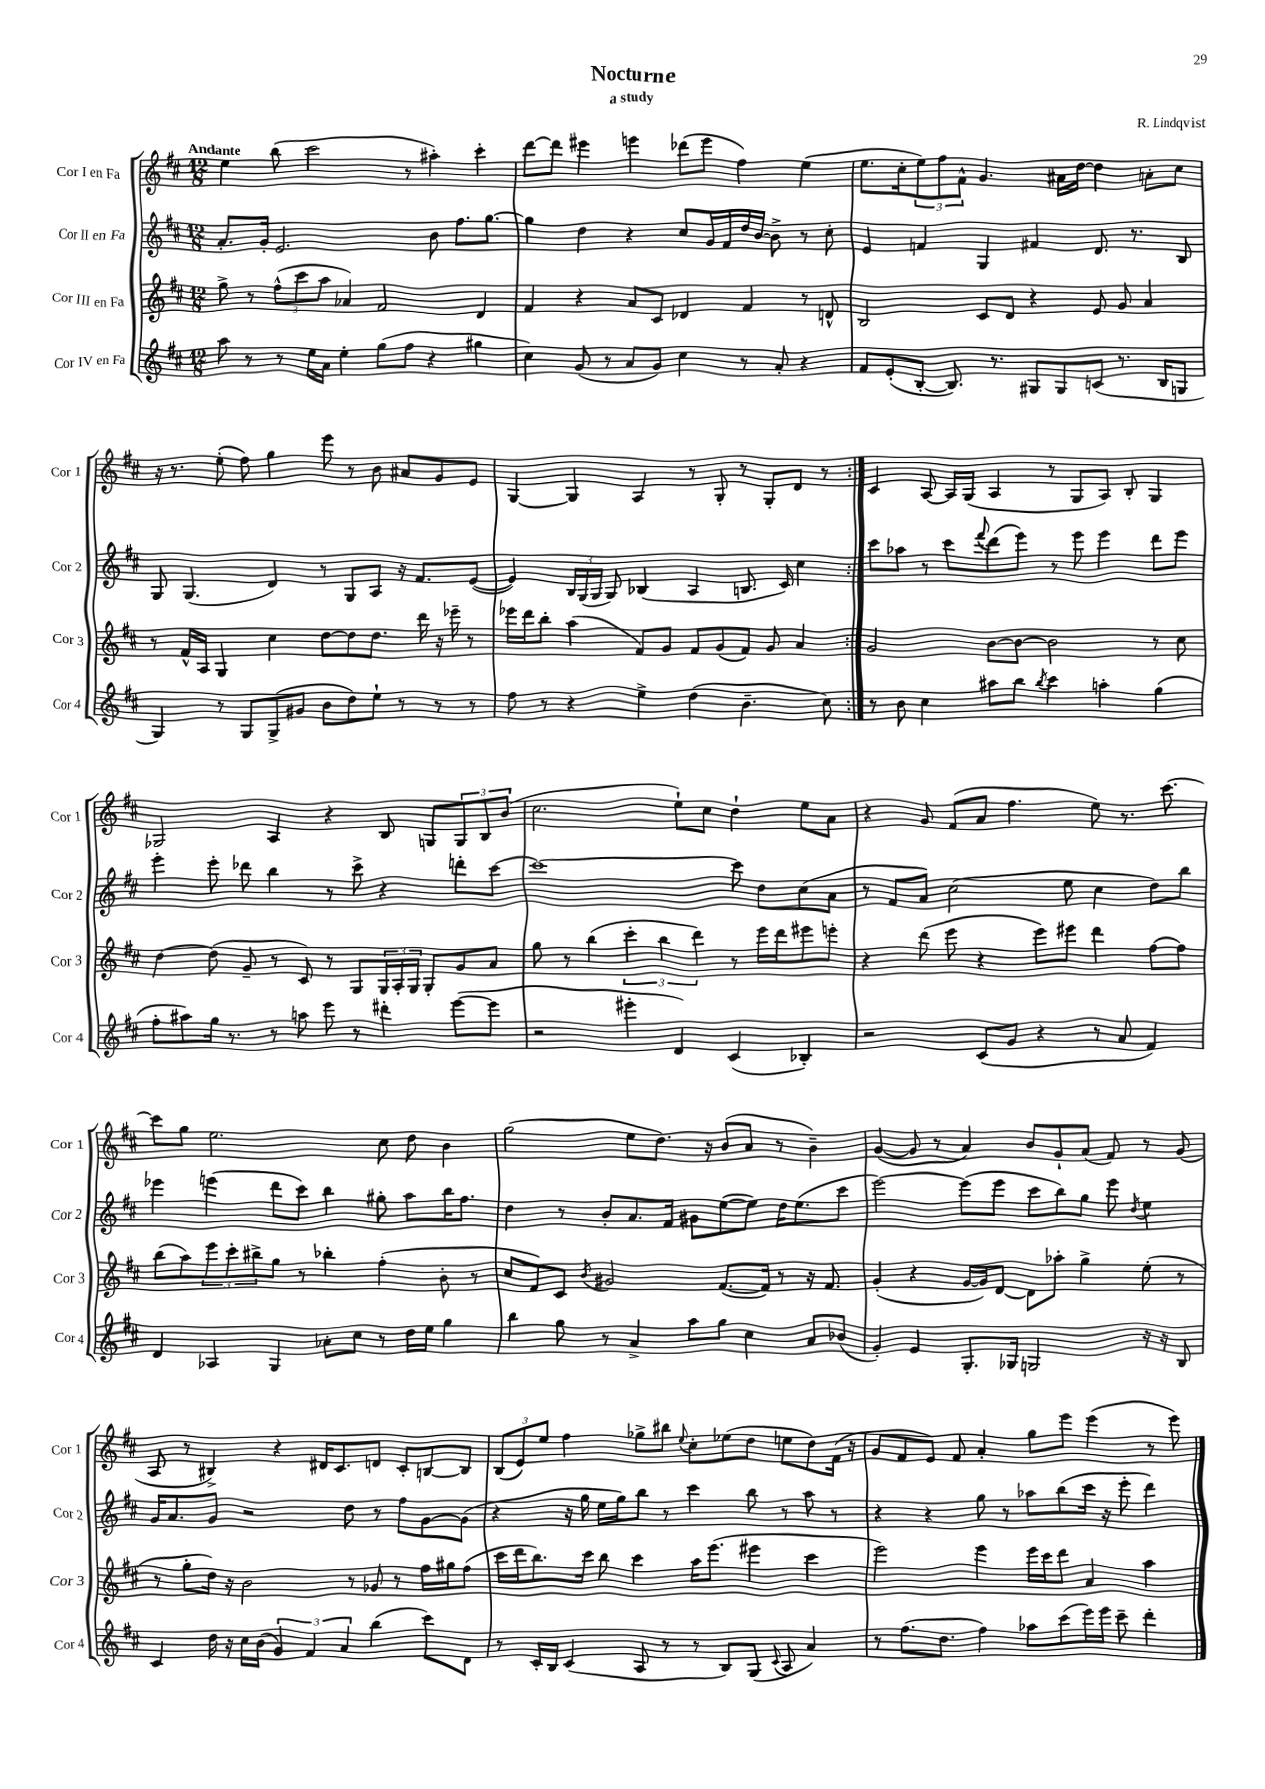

**kern	**kern	**kern	**kern
*staff4	*staff3	*staff2	*staff1
*clefG2	*clefG2	*clefG2	*clefG2
*k[f#c#]	*k[f#c#]	*k[f#c#]	*k[f#c#]
*M12/8	*M12/8	*M12/8	*M12/8
8aa	8gg^	8.a'	4ee
8r	8r	.	.
.	.	16g'	.
8r	(12ff#^^	2.e	(8bb
.	12ccc#	.	.
16ee	.	.	2ccc#
.	12aa	.	.
16a	.	.	.
4ee'	4a-)	.	.
(8gg	2f#	.	.
8ff#	.	.	8r
4r	.	8b	4aa#')
.	.	8.ff#	.
4gg#	4d	.	4ccc#'
.	.	[8.gg	.
=	=	=	=
4cc#)	4f#	4gg]	[8ddd
.	.	.	8ddd]
(8g	4r	4dd	4eee#
8r	.	.	.
8a	8a	4r	4eee
8g)	8c#	.	.
4cc#	4d-	8cc#	(8ddd-
.	.	16g	8eee
.	.	16f#	.
8r	4f#	16dd	4ff#)
.	.	[16b	.
8a'	.	8b^]	.
4r	8r	8r	(4ee
.	8d^^	8cc#'	.
=	=	=	=
8f#	2B	4e	8.ee
(8e'	.	.	.
.	.	.	16cc#'
[8B'	.	4f	12ee)
.	.	.	12ff#
8.B])	.	.	.
.	.	.	12f#^^
.	8c#	4G	4.g
8.r	.	.	.
.	8d	.	.
8G#	4r	4f#	.
8G#	.	.	16a#
.	.	.	[16dd
(8c	8e	8.d	4dd]
8.r	8g	.	.
.	.	8.r	.
.	4a	.	8a'
16B	.	.	.
8G	.	8B	8cc#
=	=	=	=
4G)	8r	8G	16r
.	.	.	8.r
.	16f#^^	(4.G	.
.	16A	.	.
8r	4G	.	(8ee'
8G	.	.	8ff#)
(8G^	4cc#	4d)	4gg
8g#	.	.	.
8b	[8dd	8r	8eee
8dd)	8dd]	8G	8r
8ee`	8.dd	8A	8b
8r	.	16r	8a#
.	16ddd	8.f#	.
8r	16r	.	8g
.	16eee-~	.	.
8r	8r	([8e	8e
=	=	=	=
8ff#	16eee-	4e])	[4G
.	16ddd	.	.
8r	8bb'	.	.
4r	(4aa	24B	4G]
.	.	(24G	.
.	.	24G	.
.	.	8G)	.
4ee^	8f#)	(4B-	4A
.	8g	.	.
(4dd	8f#	4A	8r
.	(8g	.	8G'
4.b~	8f#)	8.B	8r
.	8g	.	8G'
.	.	16c#)	.
.	4a	4cc#	8d
8cc#)	.	.	8r
=:|!	=:|!	=:|!	=:|!
8r	2g	8ccc#	4c#
8b	.	8aa-	.
4cc#	.	8r	[8A
.	.	8ccc#	16A]
.	.	.	(16G
.	.	8qqfff#	.
8aa#	[8b	(8ddd	4A
8bb	8b_	8eee)	.
8qbb	.	.	.
4ccc#	2b]	8r	8r
.	.	8eee	8G
4aa'	.	4eee	8A)
.	.	.	8B'
(4gg	8r	8ddd	4G
.	8cc#	8eee	.
=	=	=	=
8ff#'	[4dd	4eee'	2G-
8aa#)	.	.	.
16gg	(8dd]	8eee'	.
8.r	.	.	.
.	8g~	8ddd-	.
8r	8r	4bb	4A
8aa	8c#)	.	.
8eee	8r	8r	4r
8r	8G	8ccc#^	.
4ddd#'	24G	4r	8B
.	24A'	.	.
.	24G	.	.
.	8G'	.	8G
([8eee	8g	8ddd'	12G
.	.	.	12B
8eee]	8a	[8ccc#	.
.	.	.	(12b
=	=	=	=
2r	8gg	1ccc#_	2.cc#
.	8r	.	.
.	(4bb	.	.
4eee#'	6ccc#'	.	.
.	6bb	.	.
4d)	.	.	8ee`)
.	6ddd)	.	.
.	.	.	8cc#
(4c#	8r	8ccc#]	4dd`
.	16eee	8dd	.
.	16ddd	.	.
4B-')	8eee#	(8cc#	8ee
.	8eee'	8a	8a
=	=	=	=
2r	4r	8r	4r
.	.	8f#	.
.	(8ddd	8a)	8g
.	8eee	(2cc#	(8f#
(8c#	4r	.	8a
8g	.	.	4.ff#
4r	8eee)	.	.
.	8eee#	8ee	.
8r	4ddd	4cc#	8ee)
8a	.	.	8.r
4f#)	[8ff#	8dd)	.
.	.	.	[8.ccc#
.	8ff#]	8bb	.
=	=	=	=
4d	(8bb	4eee-	8ccc#]
.	8aa)	.	8gg
4A-	12eee	(4eee	2.ee
.	12ccc#'	.	.
.	12bb#^	.	.
4G	8gg	8ddd	.
.	8r	8ccc#)	.
8a-'	4bb-'	4bb	.
8cc#	.	.	.
8r	(4ff#'	8gg#'	8cc#
16dd	.	8aa	8dd
16ee	.	.	.
4gg	8b'	16bb	4b
.	.	8.ff#	.
.	8r	.	.
=	=	=	=
4bb	8cc#	4dd	(2gg
.	8f#)	.	.
8gg	8c#	8r	.
.	8qb	.	.
8r	2g#	8b'	.
4a^	.	8.a	8ee
.	.	.	8.dd)
.	.	16f#	.
8aa	.	8g#	.
.	.	.	16r
8gg	([8.f#	([8ee	(8b
4cc#	.	8ee])	8a
.	16f#])	.	.
.	8r	16dd	8r
.	.	(8.ee	.
8a	16r	.	4b~)
.	8.f#	.	.
(8b-	.	8ccc#	.
=	=	=	=
4g')	(4g'	[2eee)	([4g
4e	4r	.	8g]
.	.	.	8r
8.G'	[16g	(8eee]	4a)
.	16g])	.	.
.	[8d	8eee	.
16G-	.	.	.
2G	8d]	8ccc#	8b
.	8aa-'	8bb)	8g`
.	4gg^	8gg	(8a
.	.	8eee	8f#)
.	.	8qdd	.
16r	(8ee'	4ee	8r
16r	.	.	.
8B	8r	.	(8g
=	=	=	=
4c#	8r	16g	8A
.	.	8.a	.
.	8gg'	.	8r
16dd	16dd)	8g	4B#^)
16r	16r	.	.
16cc#	2b	2r	.
(16b	.	.	.
6g)	.	.	4r
6f#	.	.	.
.	.	.	16d#
.	.	.	8.c#
6a	.	.	.
.	8r	8dd	.
(4bb	8g-	8r	8d
.	8r	8ff#	8c#'
8ccc#)	16ff#	[8g	[8B
.	16gg#	.	.
8d	(8ff#	(8g]	8B]
=	=	=	=
8r	16ccc#	4r	(12B
.	16ddd	.	.
.	.	.	12e)
16c#'	8.bb)	.	.
.	.	.	12ee
16B	.	.	.
(4c#	.	16r	4ff#
.	16ccc#	16gg	.
.	8bb	16ee	.
.	.	16gg)	.
8A	4ccc#	8bb	8gg-^
8r	.	8r	8bb#
.	.	.	8qqee
8r	16aa	4ccc#	8cc#'
.	(8.eee	.	.
8B)	.	.	(8ee-
(8G	4eee#	8bb	8dd
8qqc#	.	.	.
8A	.	8r	8ee
4a)	4ccc#	8aa	8dd)
.	.	8r	(16f#
.	.	.	16r
=	=	=	=
8r	2eee)	4r	8g
(8.ff#	.	.	8f#
.	.	4r	8e)
8.dd	.	.	.
.	.	.	8f#
4ff#)	4eee	8gg	4a'
.	.	8r	.
8aa-	16eee	8aa-	8gg
.	16ccc#	.	.
(8ccc#	8ddd	(8bb	8eee
16eee)	4a	16ccc#	(4eee
16eee	.	16r	.
8ccc#~	.	8eee'	.
4ddd'	4aa	4ddd)	8r
.	.	.	8eee)
==	==	==	==
*-	*-	*-	*-
